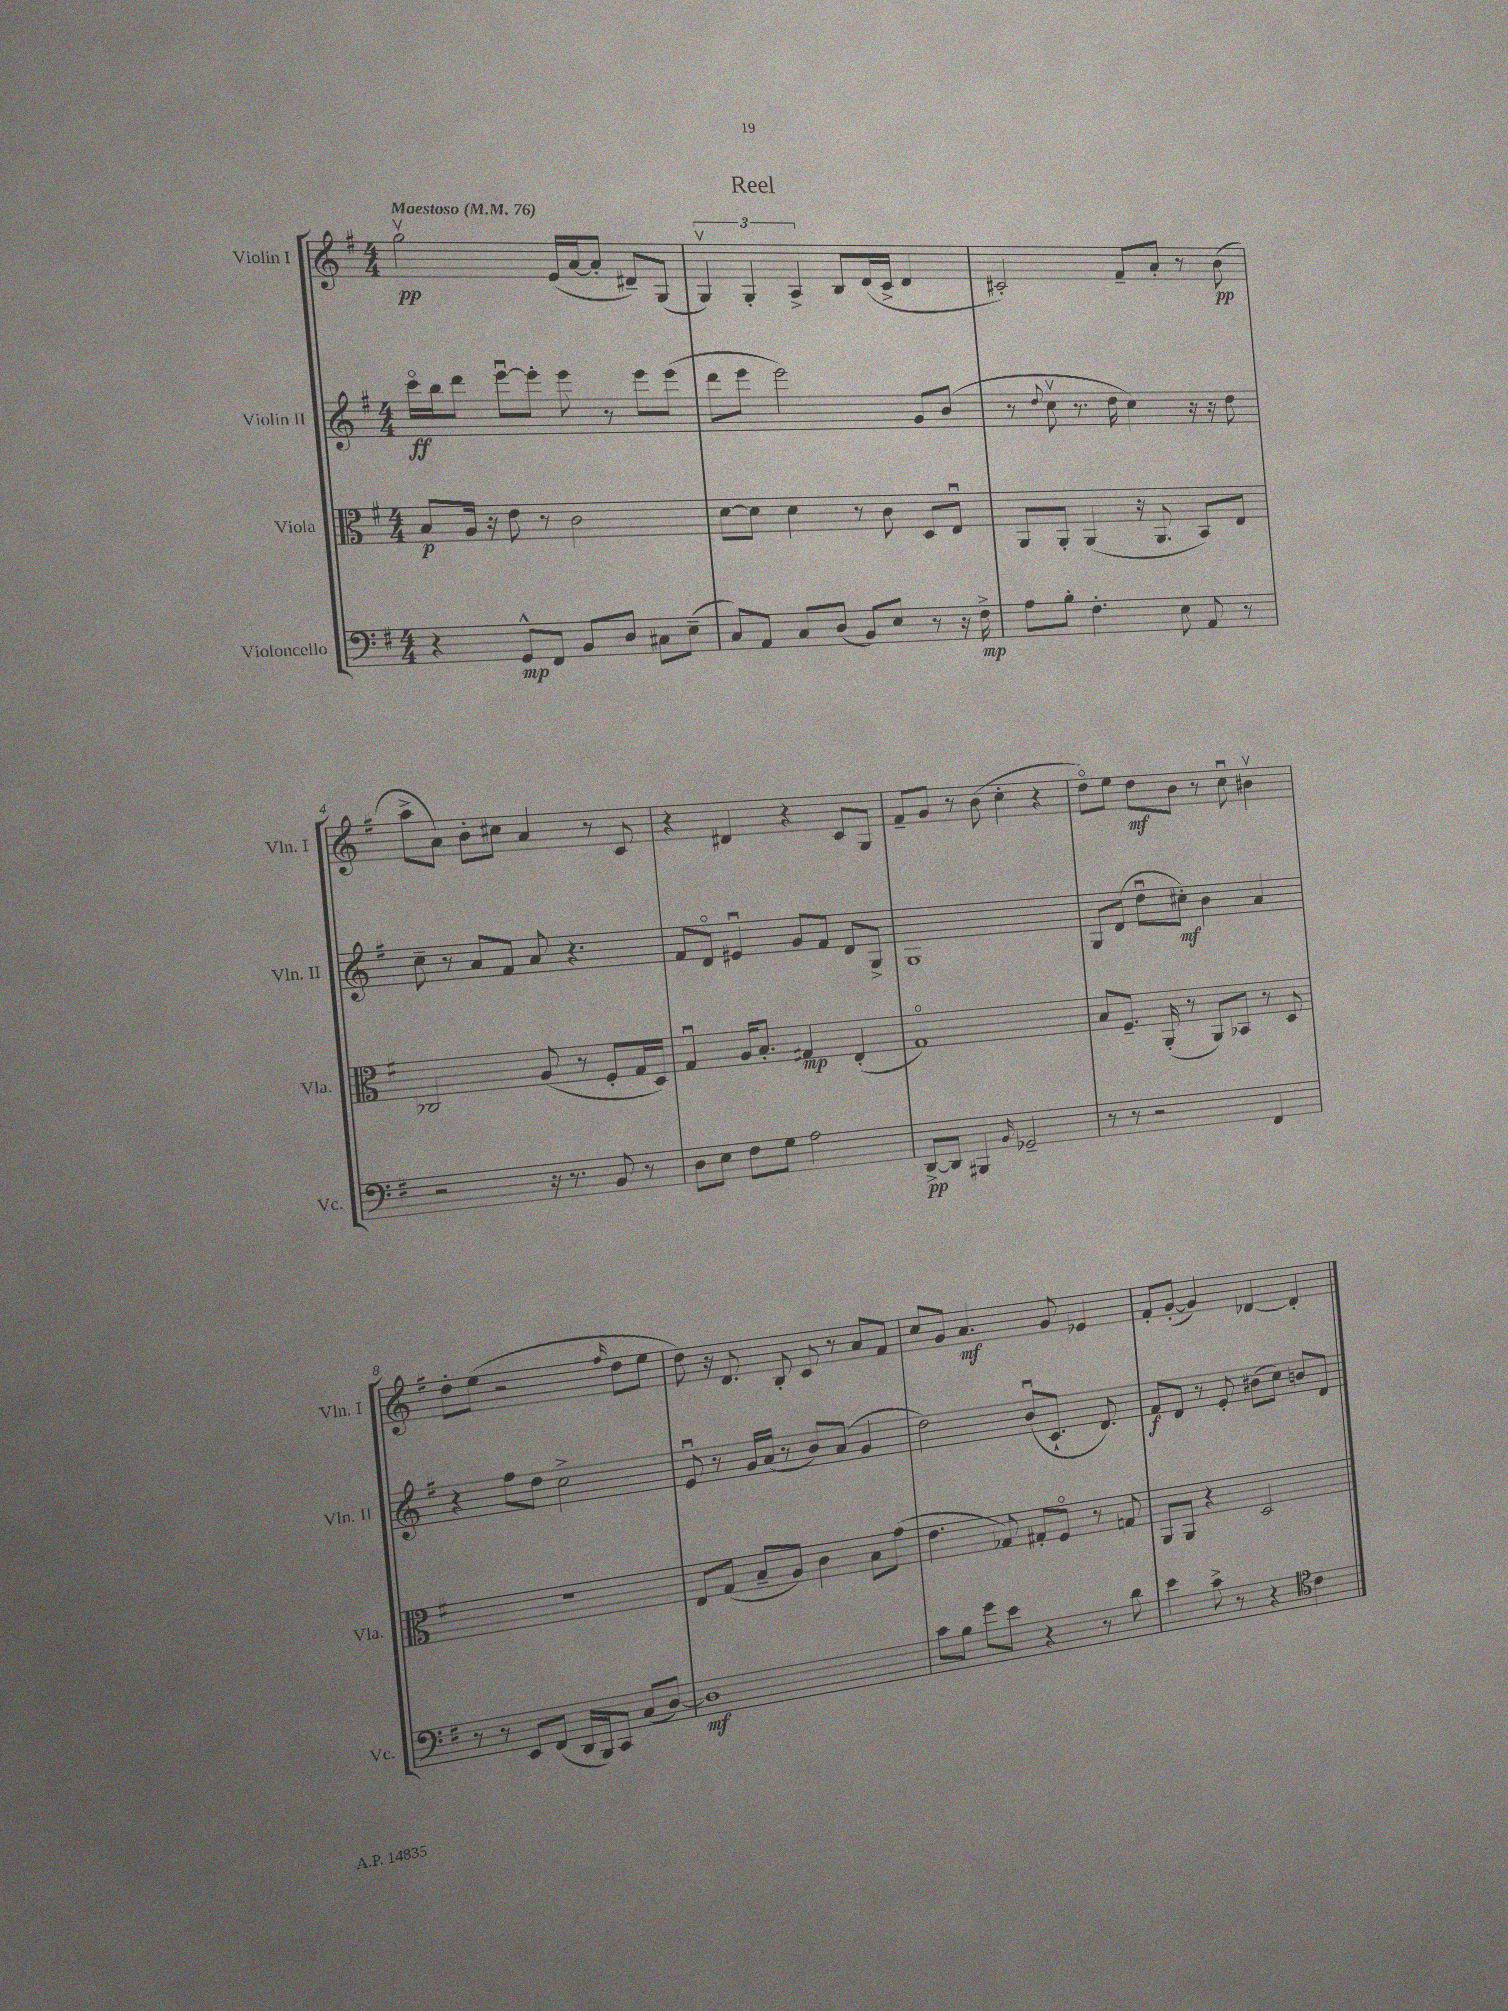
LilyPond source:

\header { title = "Reel" }
<<
\new StaffGroup <<
\new Staff = "s0" \with { instrumentName = "Violin I" shortInstrumentName = "Vln. I" } {
    \clef treble \key g \major \numericTimeSignature \time 4/4 \tempo "Maestoso" 4 = 76
    \autoBeamOff g''2\upbow\pp e'16[( a'16~ a'8]-. dis'8[--) g8]( |
    \tuplet 3/2 { g4\upbow) g4-. a4-> } b8[ d'16( c'16]-> d'4 |
    cis'2-.) fis'8[-- a'8]-. r8 b'8\pp( |
    a''8[-> a'8]) b'8[-. cis''8] a'4 r8 c'8 |
    r4 dis'4 r4 c'8[ g8] |
    fis'8[-- g'8] r8 b'8( c''4-. r4 |
    d''8[\flageolet) e''8] d''8[\mf b'8] r8 c''8\downbow bis'4\upbow |
    d''8[-. e''8]( r2 \grace { fis''16 } d''8[ e''8] |
    d''8) r16 d'8. b8-. c'8 r8 a'8[ fis'8] |
    c''8[ g'8] a'4.\mf g'8 ees'4 |
    fis'8[-. g'8]~-.( g'4) des'4~ des'4-. \bar "|." |
}
\new Staff = "s1" \with { instrumentName = "Violin II" shortInstrumentName = "Vln. II" } {
    \clef treble \key g \major \numericTimeSignature \time 4/4
    \autoBeamOff c'''16[\flageolet\ff b''16 d'''8] e'''8[~\downbow e'''8]-. e'''8 r8 e'''8[ e'''8]( |
    d'''8[ e'''8] e'''2) g'8[ b'8]( |
    r8 \appoggiatura { d''8 } c''8\upbow r8. d''16 c''4) r16 r16 d''8 |
    c''8-- r8 a'8[ fis'8] a'8 r4. |
    fis'8[ d'8]\flageolet eis'4\downbow g'8[ fis'8] d'8[ g8]-> |
    g1 |
    g8[ d'8]( d''8[\downbow cis''8]-.\mf) b'4 a'4 |
    r4 fis''8[ d''8] c''2-> |
    e'8\downbow r8 g'16[ a'16]( r8 b'8[) a'8]( g'4 |
    d''2) b'8[\downbow( c'8.]-! d'8.) |
    fis'8[\f d'8] r8 e'8-. bis'8[( c''8]) b'8[ d'8] \bar "|." |
}
\new Staff = "s2" \with { instrumentName = "Viola" shortInstrumentName = "Vla." } {
    \clef alto \key g \major \numericTimeSignature \time 4/4
    \autoBeamOff b8[\p a16] r16 e'8 r8 c'2 |
    d'8[~ d'8] d'4 r8 c'8 d8[ e8]\downbow |
    a,8[ a,8]-. a,4( r16 a,8. b,8[) e8] |
    ces2 a8( r8 fis8[-. g16 d16]) |
    g4\downbow a16[ b8.]-. gis4\mp e4-.( |
    g1\flageolet) |
    b8[ fis8.]-- a,16-.( r8 a,8[) bes,8] r8 d8 |
    R1 |
    e8[ g8]( b8[-- a8]) c'4 b8[ g'8]( |
    e'4. ges8) gis8[-. fis8]\flageolet r8 g8 |
    a,8[ a,8] r4 d2 \bar "|." |
}
\new Staff = "s3" \with { instrumentName = "Violoncello" shortInstrumentName = "Vc." } {
    \clef bass \key g \major \numericTimeSignature \time 4/4
    \autoBeamOff r4 g,8[-^\mp fis,8] b,8[ d8] cis8[ e8]--( |
    c8[) a,8] c8[ d8]( b,8[) e8] r8 r16 fis16->\mp |
    a8[ b8]-. fis4.-. e8 a,8 r8 |
    r2 r16 r8. b,8 r8 |
    d8[ e8] fis8[ g8] a2 |
    d,8[~->\pp d,8] bis,,4 \grace { b,16 } ges,2-- |
    r8 r8 r2 fis,4 |
    r8 r8 e,8[ fis,8]( d,16[ b,,16) c,8] c8[( d8]~) |
    d1\mf |
    c'8[ b8] g'8[ e'8] r4 r8 d'8 |
    e'4 c'8-> r8 r4 \clef tenor c'4 \bar "|." |
}
>>
>>
